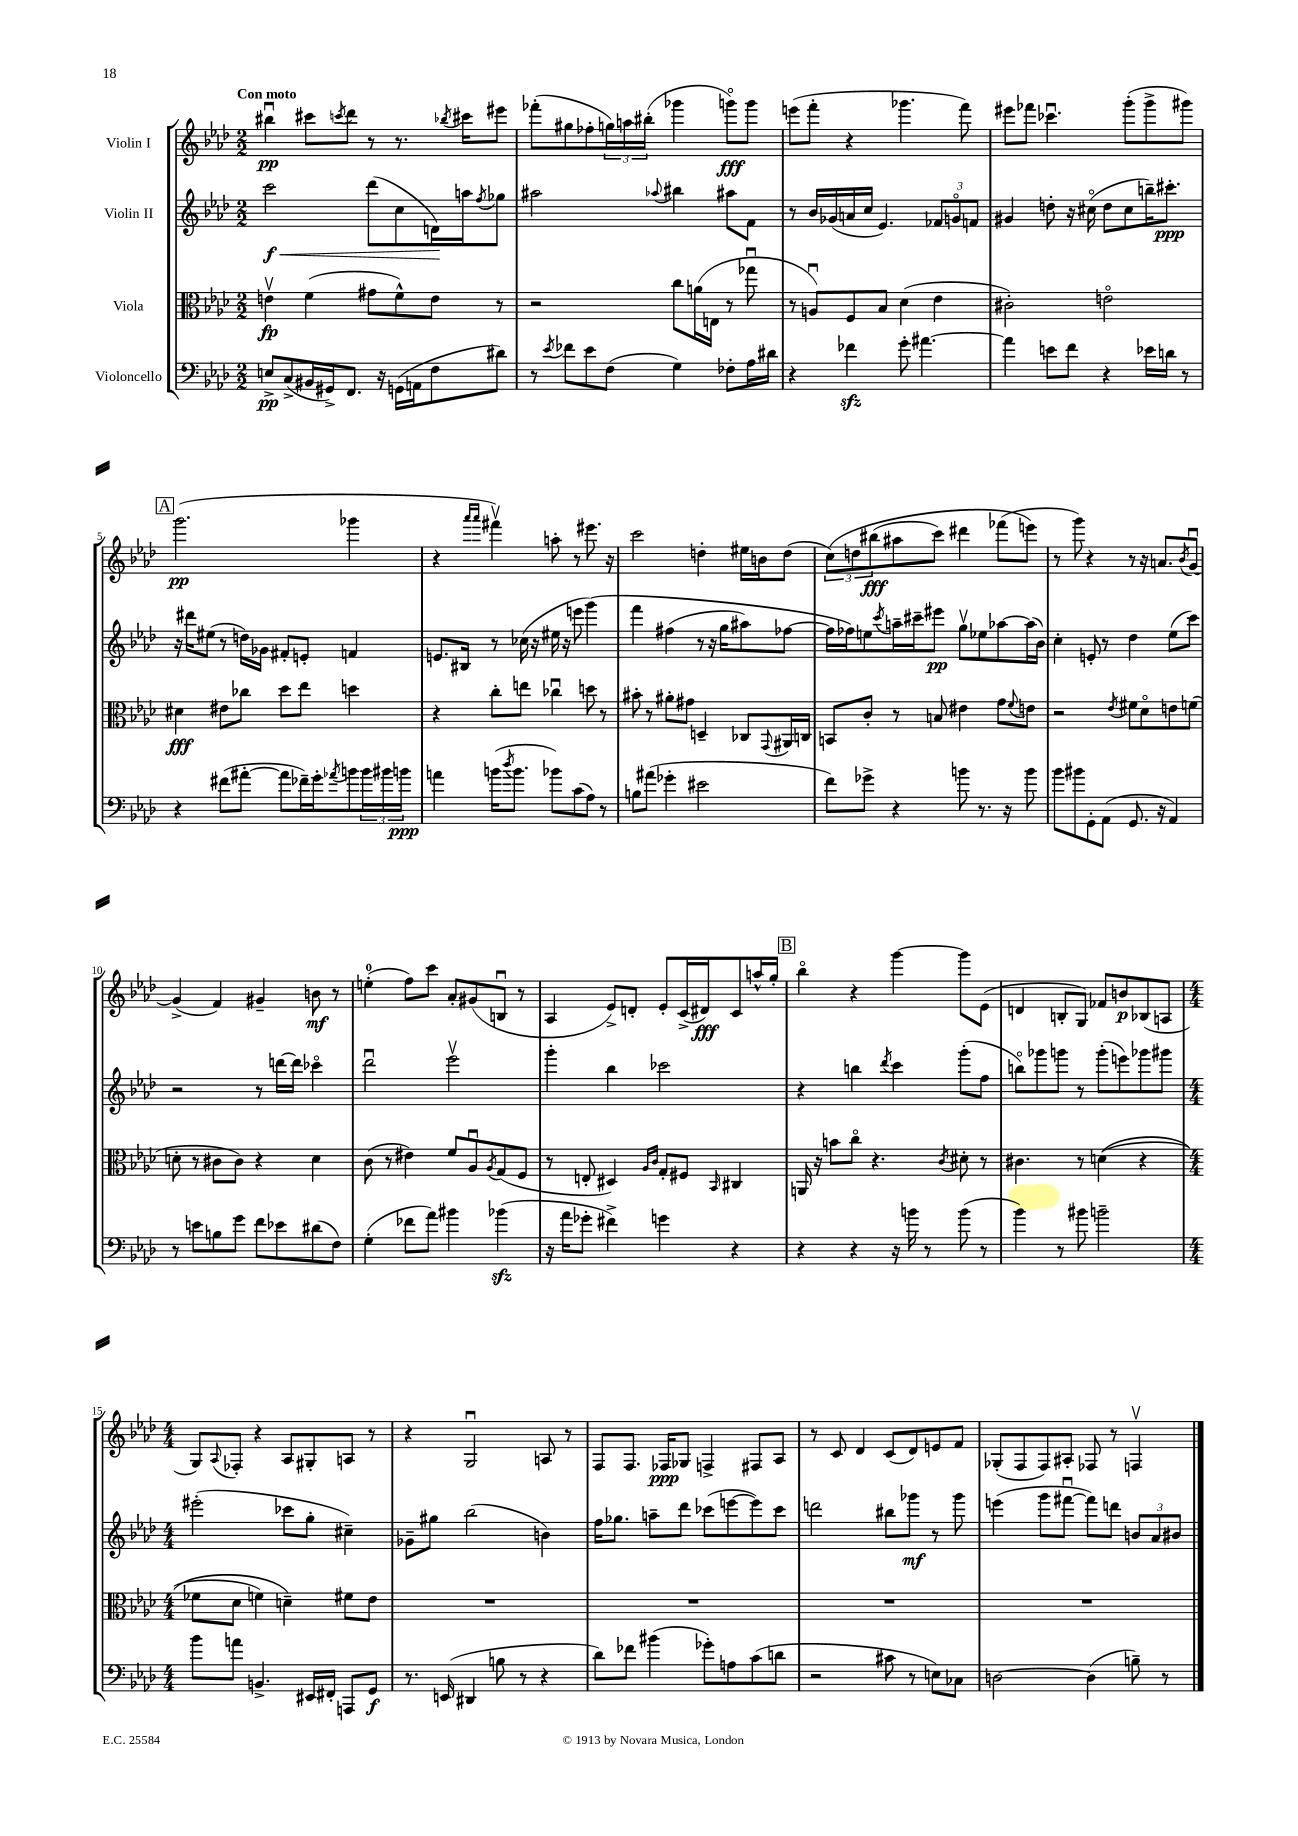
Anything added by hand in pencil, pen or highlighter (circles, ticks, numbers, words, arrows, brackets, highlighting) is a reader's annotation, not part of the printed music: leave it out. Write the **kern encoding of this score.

**kern	**dynam	**kern	**dynam	**kern	**dynam	**kern	**dynam
*part4	*part4	*part3	*part3	*part2	*part2	*part1	*part1
*staff4	*staff4	*staff3	*staff3	*staff2	*staff2	*staff1	*staff1
*I"Violoncello	*	*I"Viola	*	*I"Violin II	*	*I"Violin I	*
*clefF4	*	*clefC3	*	*clefG2	*	*clefG2	*
*k[b-e-a-d-]	*	*k[b-e-a-d-]	*	*k[b-e-a-d-]	*	*k[b-e-a-d-]	*
*M2/2	*	*M2/2	*	*M2/2	*	*M2/2	*
=1	=1	=1	=1	=1	=1	=1	=1
!	!	!	!	!	!	!LO:TX:a:B:t=Con moto	!
!	!	!	!	!	!LO:HP:b	!	!
8En^/L	pp	4env\	fp	2ccc\	< f	4bb#Xu\	pp
(8C^/	.	.	.	.	.	.	.
16BB#X/L	.	(4f\	.	.	.	8ccc#X\L	.
16GG#X^/J)	.	.	.	.	.	.	.
.	.	.	.	.	.	8qcccn/	.
8.FF/J	.	.	.	.	.	8ddd-\J	.
.	.	8g#X\L	.	(8ddd-\L	.	8r	.
16r	.	.	.	.	.	.	.
(16GGn\LL	.	8f^^\)	.	8cc\	.	8.r	.
16AAn\J	.	.	.	.	.	.	.
8F\	.	8e\J	.	16dn\L)	.	.	.
.	.	.	.	.	.	8qbb-X/	.
.	.	.	.	16aan\J	[	16ccc#X\KL	.
.	.	.	.	8qff/	.	.	.
8d#X\J)	.	8r	.	8gg-X\J	.	8eee#X\J	.
=2	=2	=2	=2	=2	=2	=2	=2
8r	.	2r	.	2aa#X\	.	(8fff-X'\L	.
8qe-/	.	.	.	.	.	.	.
8f-X\L	.	.	.	.	.	8gg#X\	.
8e-\	.	.	.	.	.	8ff-X'\	.
(8F\J	.	.	.	.	.	24ggn\L)	.
.	.	.	.	.	.	24aan\	.
.	.	.	.	.	.	(24bb#X'\JJ	.
.	.	.	.	8qqaa-X/	.	.	.
4G\)	.	8cc\L	.	4bb#X\	.	4ggg-X\	.
.	.	(16an\L	.	.	.	.	.
.	.	16En\JJ	.	.	.	.	.
8F-X'\L	.	8r	.	8aa#X\L	.	8gggn\L)	fff
16A-\L	.	8gg-Xu\	.	8f\J	.	8ggg\J	.
16d#X\JJ	.	.	.	.	.	.	.
=3	=3	=3	=3	=3	=3	=3	=3
4r	.	8r	.	8r	.	(8eeen\L	.
.	.	8Anu/L)	.	16b-/LL	.	8fff'\J	.
.	.	.	.	(16g-X/	.	.	.
4f-Xzz\	.	8F/	.	16an/	.	4r	.
.	.	.	.	16cc/JJ	.	.	.
.	.	8B-/J	.	4.e-/)	.	.	.
8g'\	.	(4d-\	.	.	.	4.ggg-X\	.
[4.a#X\	.	.	.	.	.	.	.
.	.	4e-\	.	12f-X/L	.	.	.
.	.	.	.	12gn/	.	.	.
.	.	.	.	.	.	8fff\)	.
.	.	.	.	12fn/J	.	.	.
=4	=4	=4	=4	=4	=4	=4	=4
4a#\]	.	2c#X'\)	.	4g#X/	.	8eee#X\L	.
.	.	.	.	.	.	8fff-X\J	.
8en\L	.	.	.	8ddn'\	.	4.ccc-Xu\	.
8f\J	.	.	.	16r	.	.	.
.	.	.	.	(16cc#X\	.	.	.
4r	.	2en\	.	8dd\L	.	.	.
.	.	.	.	8cc#\	.	(8ggg'\L	.
16e-X\LL	.	.	.	16bbn~\K)	.	8ggg^\	.
16dn\JJ	.	.	.	8.ccc#X'\J	ppp	.	.
8r	.	.	.	.	.	8ggg#X\J)	.
!!LO:LB:g=z
!!LO:REH:place=s1:t=A
=5	=5	=5	=5	=5	=5	=5	=5
4r	.	4d#X\	fff	16r	.	(2.ggg\	pp
.	.	.	.	16ddd#X\KL	.	.	.
.	.	.	.	(8ee#X\J	.	.	.
(8f#X\L	.	8e#X\L	.	8r	.	.	.
[8a#X'\J	.	8cc-X\J	.	16ddn\LL)	.	.	.
.	.	.	.	16g-X\JJ	.	.	.
8a#\L]	.	8dd-\L	.	8f#X'/L	.	.	.
16f-X~\L)	.	8ee-\J	.	8en'/J	.	.	.
16g'\J	.	.	.	.	.	.	.
8qa-X/	.	.	.	.	.	.	.
8bn\	.	4ddn\	.	4fn/	.	4ggg-X\	.
24b\L	.	.	.	.	.	.	.
24b#X\	.	.	.	.	.	.	.
24bn\JJ	ppp	.	.	.	.	.	.
=6	=6	=6	=6	=6	=6	=6	=6
4an\	.	4r	.	8.en/L	.	4r	.
.	.	.	.	16B#X/Jk	.	.	.
.	.	.	.	.	.	16qqaaa-/LL	.
.	.	.	.	.	.	16qqaaa-/JJ	.
(16bn\KL	.	8cc'\L	.	8r	.	4fff#Xv\)	.
8qdd-/	.	.	.	.	.	.	.
8.b\J	.	.	.	.	.	.	.
.	.	8een\J	.	(16cc-X\	.	.	.
.	.	.	.	16r	.	.	.
8b-X\L)	.	4cc-Xu\	.	16ee#X\	.	8aan'\	.
.	.	.	.	16r	.	.	.
(8c\	.	.	.	8eeen\	.	8r	.
8A-\J)	.	8ddn\	.	(4ggg\)	.	8.eee#X\	.
8r	.	8r	.	.	.	.	.
.	.	.	.	.	.	16r	.
=7	=7	=7	=7	=7	=7	=7	=7
8Bn\L	.	8b#X'\	.	4fff\	.	2ccc\	.
(8a#X\J	.	8r	.	.	.	.	.
4g-X'\	.	8a#X'\L	.	(4ff#X\	.	.	.
.	.	8g#X\J	.	.	.	.	.
2e#X\	.	4Dn~/	.	8r	.	4ddn'\	.
.	.	.	.	16r	.	.	.
.	.	.	.	16gg\KL	.	.	.
.	.	8C-X/L	.	8aa#X\)	.	16ee#X\LL	.
.	.	.	.	.	.	16bn\J	.
.	.	8qqGG/	.	.	.	.	.
.	.	16AA#X/L	.	[8ff-X\J	.	(8dd\J	.
.	.	16Cn/JJ	.	.	.	.	.
=8	=8	=8	=8	=8	=8	=8	=8
8f\L)	.	8BBn/L	.	16ff-\LL]	.	(12cc\L)	.
.	.	.	.	16ff-X\J)	.	.	.
.	.	.	.	.	.	12ddn\	.
8g-X^\J	.	8c'/J	.	8een\	.	.	.
.	.	.	.	.	.	(12bb#X\	fff
.	.	.	.	8qccc/	.	.	.
4r	.	8r	.	16aan~\L	.	8aa#X\	.
.	.	.	.	16ccc#X~\J	.	.	.
.	.	8Bn/	.	8eee#X\J	pp	8ccc\J)	.
8bn\	.	4e#X\	.	8ggv\L	.	4ddd#X\	.
8.r	.	.	.	8ee-X\	.	.	.
.	.	8g\L	.	[8aa-X\	.	(8fff-X\L	.
16r	.	.	.	.	.	.	.
.	.	8qqf/	.	.	.	.	.
8b\	.	8en\J	.	(16aa-\L]	.	8eeen\J)	.
.	.	.	.	16b-\JJ)	.	.	.
=9	=9	=9	=9	=9	=9	=9	=9
8b-\L	.	2r	.	4cc'\	.	8r	.
8b#X\	.	.	.	.	.	8ggg\)	.
8GG'\	.	.	.	8en'/	.	4r	.
(8AA-\J	.	.	.	8r	.	.	.
.	.	8qe-/	.	.	.	.	.
8.GG/	.	8f#X\L	.	4dd-\	.	8r	.
.	.	8d-\	.	.	.	16r	.
16r	.	.	.	.	.	8.an/L	.
4AA-/)	.	8en\	.	(8ee-\L	.	.	.
.	.	.	.	.	.	8qb-/	.
.	.	(8fn\J	.	8ccc\J)	.	[8gu/J	.
!!LO:LB:g=z
=10	=10	=10	=10	=10	=10	=10	=10
8r	.	8dn'\	.	2r	.	(4g^/]	.
8en\L	.	8r	.	.	.	.	.
8Bn\	.	8c#X\L	.	.	.	4f/)	.
8g\J	.	8c#\J)	.	.	.	.	.
8f\L	.	4r	.	8r	.	4g#X~/	.
8e-X\	.	.	.	[16dddn\LL	.	.	.
.	.	.	.	16ddd\JJ]	.	.	.
(8d#X\	.	4d\	.	4ccc-X\	.	8bn\	mf
8F\J)	.	.	.	.	.	8r	.
=11	=11	=11	=11	=11	=11	=11	=11
(4G'\	.	(8c\	.	2ddd-u\	.	(4een'\	.
.	.	8r	.	.	.	.	.
8f-X\L	.	4e#X\)	.	.	.	8ff\L)	.
8a-\J)	.	.	.	.	.	8ccc\J	.
4b#X\	.	8f/L	.	2eee-v\	.	8a-'/L	.
.	.	8A-u/	.	.	.	(8g#X/	.
.	.	8qA-/	.	.	.	.	.
(4b-Xzz\	.	(8G/	.	.	.	8Bnu/J	.
.	.	8F/J	.	.	.	8r	.
=12	=12	=12	=12	=12	=12	=12	=12
16r	.	8r	.	4ggg'\	.	4A-/	.
16a-\KL	.	.	.	.	.	.	.
8g-X'\J	.	8En'/	.	.	.	.	.
4f#X^\)	.	4D#X/)	.	4bb-\	.	8e-^/L)	.
.	.	.	.	.	.	8dn'/J	.
.	.	16qqA-/LL	.	.	.	.	.
.	.	16qqc/JJ	.	.	.	.	.
4gn\	.	8G'/L	.	2ccc-X\	.	8e-'/L	.
.	.	8F#X/J	.	.	.	(16c^/L	.
.	.	.	.	.	.	16d#X/J)	fff
.	.	16qqBB-/	.	.	.	.	.
4r	.	4C#X/	.	.	.	8c/	.
.	.	.	.	.	.	16aan^^/L	.
.	.	.	.	.	.	16gg'/JJ	.
!!LO:REH:place=s1:t=B
=13	=13	=13	=13	=13	=13	=13	=13
4r	.	16AAn/	.	4r	.	4bb-\	.
.	.	16r	.	.	.	.	.
.	.	8bn\L	.	.	.	.	.
4r	.	8cc\J	.	4bbn\	.	4r	.
.	.	4.r	.	.	.	.	.
.	.	.	.	8qddd-/	.	.	.
16r	.	.	.	4ccc\	.	[4ggg\	.
16bn\	.	.	.	.	.	.	.
8r	.	.	.	.	.	.	.
.	.	8qc/	.	.	.	.	.
(8b\	.	8d#X'\	.	(8ggg'\L	.	8ggg\L]	.
8r	.	8r	.	8ff\J	.	(8e-\J	.
=14	=14	=14	=14	=14	=14	=14	=14
4b-\)	.	4.c#X\	.	8bbn\L)	.	4dn/	.
.	.	.	.	8ggg-X\	.	.	.
8r	.	.	.	8gggn\J	.	8Bn'/L	.
8b#X\	.	8r	.	8r	.	8G/J)	.
2bn~\	.	((4dn\	.	(8ggg'\L	.	8f-X/L	.
.	.	.	.	8eeen\)	.	8bn/	p
.	.	4r	.	8ggg-X\	.	(8B-X/	.
.	.	.	.	8ggg#X\J	.	8An/J	.
!!LO:LB:g=z
=15	=15	=15	=15	=15	=15	=15	=15
*M4/4	*	*M4/4	*	*M4/4	*	*M4/4	*
8b-\L	.	8f-X\L	.	(2eee#X'\	.	8G/L)	.
.	.	.	.	.	.	8qqA-/	.
8an\J	.	8d-\J	.	.	.	8F-X'/J	.
4.BBn^/	.	4fn\)	.	.	.	4r	.
.	.	4dn~\)	.	8ccc-X\L	.	8A-/L	.
16EE#X/LL	.	.	.	8gg'\J	.	8G#X'/	.
16FF#X'/JJ	.	.	.	.	.	.	.
8AAAn/L	.	8f#X\L	.	4cc#X~\)	.	8An/J	.
8GG/J	f	8e-\J	.	.	.	8r	.
=16	=16	=16	=16	=16	=16	=16	=16
8.r	.	1r	.	8g-X~\L	.	4r	.
.	.	.	.	8gg#X\J	.	.	.
(16EEn/	.	.	.	.	.	.	.
4DD#X/	.	.	.	(2bb-\	.	2Gu/	.
8Bn\	.	.	.	.	.	.	.
8r	.	.	.	.	.	.	.
4r	.	.	.	4bn\)	.	8An/	.
.	.	.	.	.	.	8r	.
=17	=17	=17	=17	=17	=17	=17	=17
8d-\L)	.	1r	.	16ff\KL	.	8F/L	.
.	.	.	.	8.gg-X\J	.	.	.
8f-X\J	.	.	.	.	.	8.F/J	.
(4b#X\	.	.	.	8aan~\L	.	.	.
.	.	.	.	.	.	16F-X/KL	ppp
.	.	.	.	8ddd-\J	.	8G-X/J	.
8g-X'\L)	.	.	.	(8ccc-X\L	.	4Fn^/	.
8An\	.	.	.	[8eeen\	.	.	.
(8c\	.	.	.	8eee\])	.	8F#X/L	.
8dn\J	.	.	.	8ccc-\J	.	8A-/J	.
=18	=18	=18	=18	=18	=18	=18	=18
2r	.	1r	.	2dddn\	.	8r	.
.	.	.	.	.	.	8c/	.
.	.	.	.	.	.	4d-/	.
8c#X\	.	.	.	8bb#X\L	.	(8c/L	.
8r	.	.	.	8ggg-X\J	mf	8d-/)	.
8En\L)	.	.	.	8r	.	8en/	.
8C-X\J	.	.	.	8ggg-\	.	8f/J	.
=19	=19	=19	=19	=19	=19	=19	=19
[2Dn\	.	1r	.	(4eeen\	.	(8G-X'/L	.
.	.	.	.	.	.	8F/	.
.	.	.	.	8ggg\L	.	8F/)	.
.	.	.	.	[8fff#Xu\J	.	8A#X'/J	.
(4D\]	.	.	.	8fff#\L])	.	8F-X/	.
.	.	.	.	8dddn\J	.	8r	.
8Bn~\)	.	.	.	12bn/L	.	4Fnv/	.
.	.	.	.	12a-/	.	.	.
8r	.	.	.	.	.	.	.
.	.	.	.	12b#X/J	.	.	.
==	==	==	==	==	==	==	==
*-	*-	*-	*-	*-	*-	*-	*-
